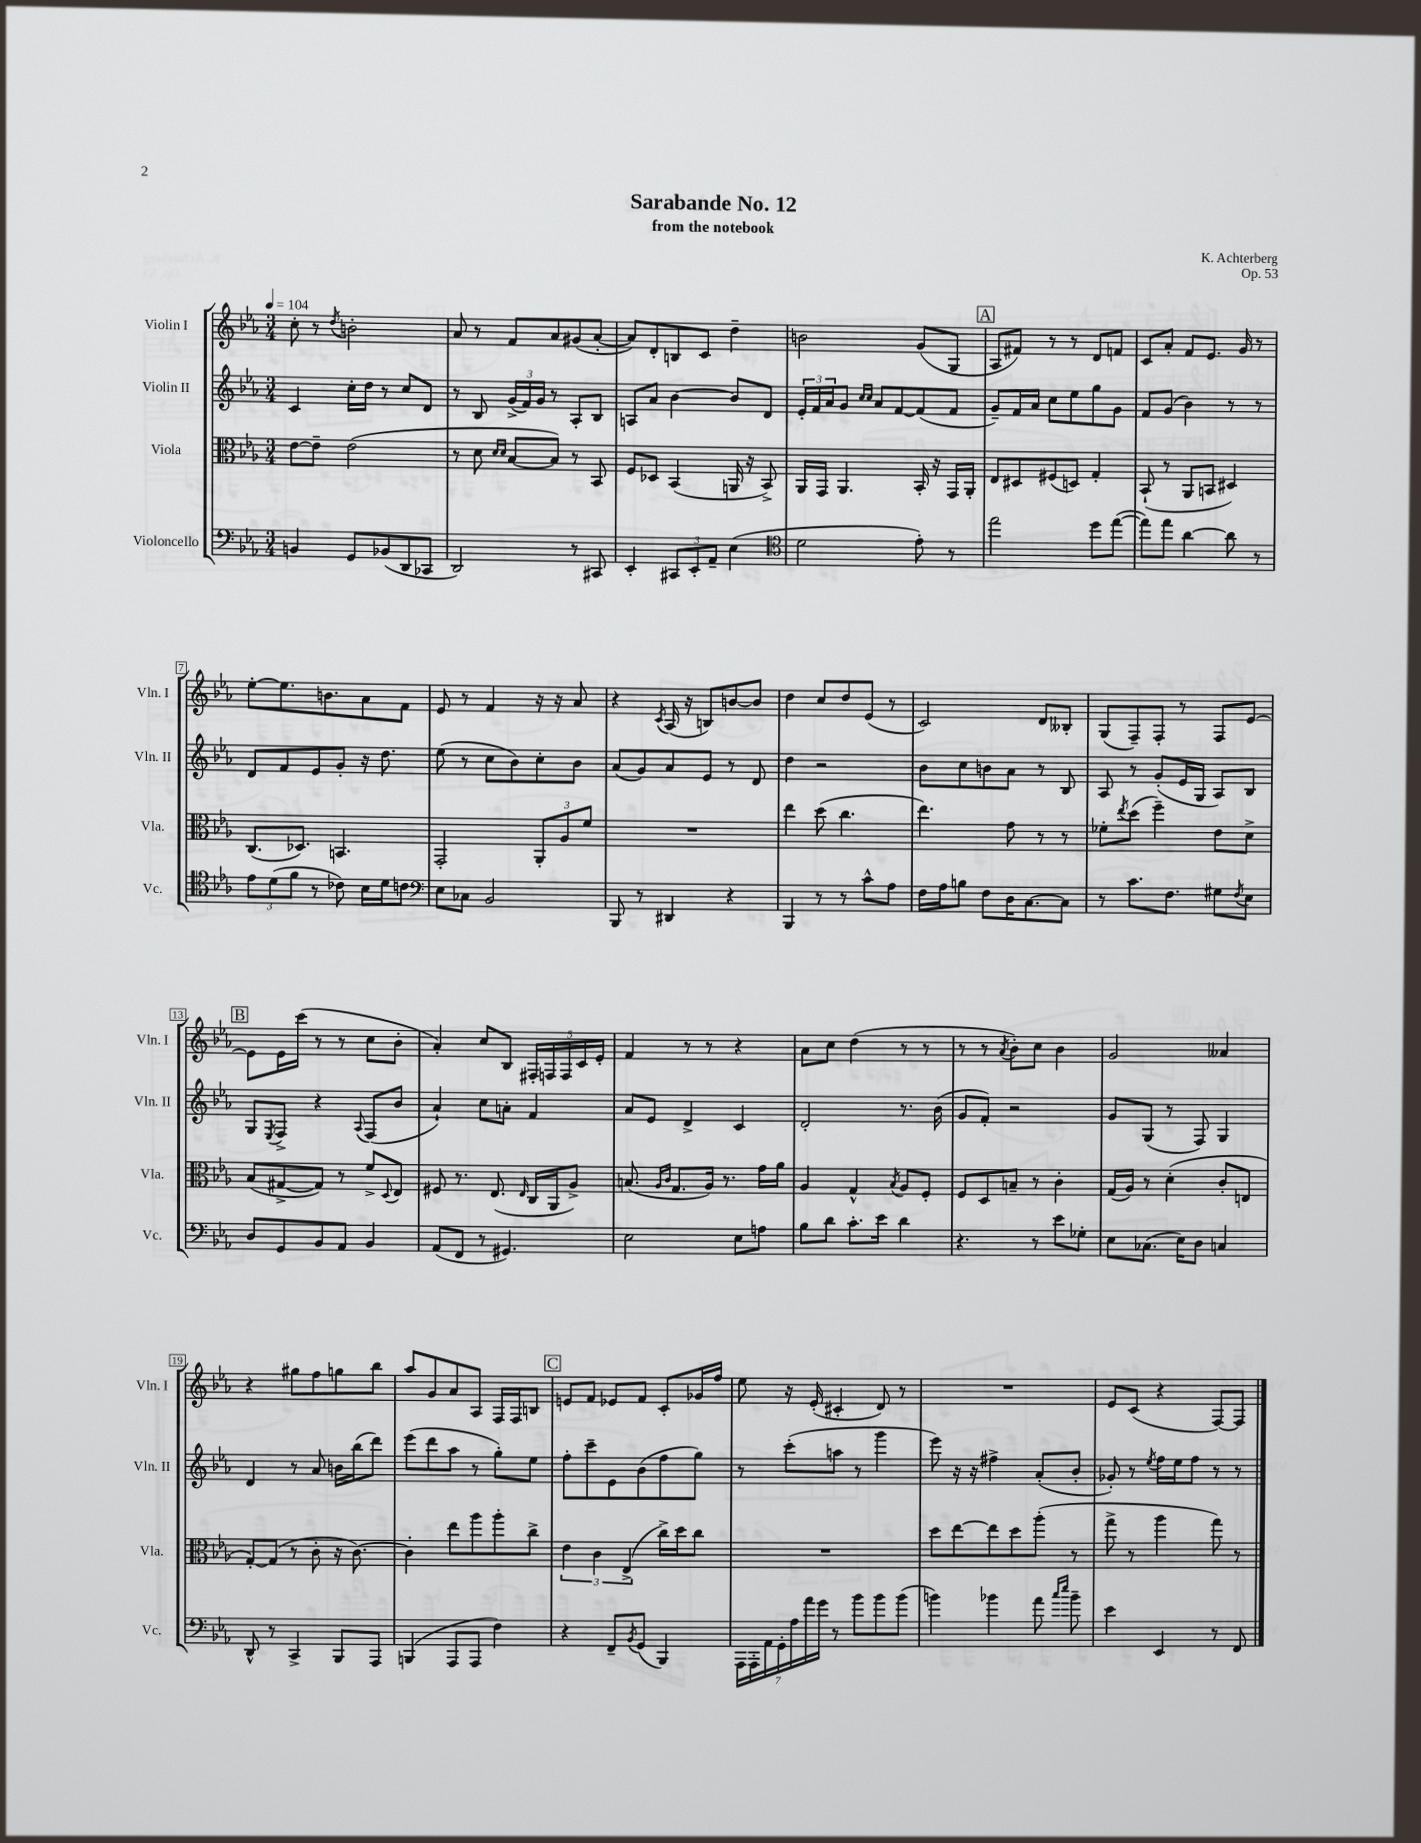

**kern	**kern	**kern	**kern
*staff4	*staff3	*staff2	*staff1
*clefF4	*clefC3	*clefG2	*clefG2
*k[b-e-a-]	*k[b-e-a-]	*k[b-e-a-]	*k[b-e-a-]
*M3/4	*M3/4	*M3/4	*M3/4
*MM104	*MM104	*MM104	*MM104
4BB	[8e-	4c	8cc'
.	8e-~]	.	8r
.	.	.	8qdd
8GG	(2e-	16cc'	2b'
.	.	16dd	.
(8BB-	.	8r	.
8DD	.	8cc	.
8CC-	.	8d	.
=	=	=	=
2DD)	8r	8r	8a-
.	8d	8B-	8r
.	16qqd	.	.
.	16qqd	.	.
.	[8B-	(24g^	8f
.	.	24f)	.
.	.	24g	.
.	8B-])	8r	8a-
8r	8r	8A-'	(8g#
8CC#	8BB-	8B-	[8a-'
=	=	=	=
4EE-'	8F	8A	8a-])
.	8D-	8a-	8d'
12CC#	(4BB-	[4b-	8B
12EE-'	.	.	.
.	.	.	8c
12AA-~	.	.	.
(4E-	16AA	8b-]	4dd~
.	16r	.	.
.	8BB-^)	8d	.
=	=	=	=
*clefC4	*	*	*
2d	16AA-	24e-'	2b
.	.	24f	.
.	16GG	.	.
.	.	24a-	.
.	4.AA-	8g	.
.	.	16qqcc	.
.	.	16qqcc	.
.	.	8a-	.
.	.	[8f	.
8e-')	16BB-'	(8f]	(8g
.	16r	.	.
8r	16GG	8f	8G
.	16AA-'	.	.
=	=	=	=
2ee-	8E-	8g~)	8A-
.	8D#	16f	8f#)
.	.	16a-	.
.	(8F#	8cc	8r
.	8D)	8ee-	8r
8dd	4G'	8gg	8d
([8ee-	.	8g	8f
=	=	=	=
8ee-])	(8BB-`	8f	8c
8ee-	8r	(8g	8a-'
[4a-	8AA-	4b-)	8f
.	8BB	.	8.e-
8a-]	4D#)	8r	.
.	.	.	16g
8r	.	8r	8r
=	=	=	=
12e-	(8.C	8d	[8ee-'
(12d	.	.	.
.	.	8f	8.ee-]
12f	.	.	.
.	8.D-)	.	.
8r	.	8e-	.
.	.	.	8.b
8c-)	4.BB	8g'	.
16B-	.	16r	8a-
16d	.	8.dd	.
8c	.	.	8f
=	=	=	=
*clefF4	*	*	*
8E-	2GG'	(8ee-	8e-
8C-	.	8r	8r
2BB-	.	8cc	4f
.	.	8b-)	.
.	12AA-'	8cc'	16r
.	.	.	16r
.	12A-	.	.
.	.	8b-	8a-
.	12f	.	.
=	=	=	=
8BBB-	2.r	(8a-	4r
8r	.	8g)	.
.	.	.	8qc
4DD#	.	8a-	(16A-
.	.	.	16r
.	.	8e-	8B)
4r	.	8r	[8b
.	.	8d	8b]
=	=	=	=
4BBB-	4ee-	4dd	4dd
8r	(8dd	2r	8cc
8r	4.cc	.	8dd
8c^^	.	.	(8e-
8A-	.	.	8r
=	=	=	=
16F	4.ee-)	8b-	2c)
16A-	.	.	.
8B	.	8cc	.
8F	.	8b	.
16D	8g	8a-	.
[8.C	.	.	.
.	8r	8r	8d
8C]	8r	8B-	8B--'
=	=	=	=
8r	8f-'	8A-	(8G
.	8qee-	.	.
8.c	(8dd	8r	8F~)
.	4ff~)	(8g'	8F'
8.F	.	.	.
.	.	16e-	8r
.	.	16G	.
8G#	8e-	8A-)	8F
8qF	.	.	.
8E-	8d^	8B-	[8e-
=	=	=	=
8D	(8B-	8G	8e-]
.	.	8qE-	.
8GG	[8G#^	8F^	16e-
.	.	.	(16ccc
8BB-	8G#])	4r	8r
8AA-	8r	.	8r
.	.	8qqA-	.
4BB-	8f^	(8F	8cc
.	8qqD	.	.
.	8E-	8b-	8b-'
=	=	=	=
(8AA-	8F#	4a-`)	4a-')
8FF	8.r	.	.
8r	.	8cc	8cc
.	(8.E-	.	.
4.GG#)	.	8a'	8B-
.	16qqE-	.	.
.	16C	4f	20F#'
.	.	.	20F
.	16AA-	.	.
.	.	.	20F
.	8A-^)	.	.
.	.	.	20c
.	.	.	20e-'
=	=	=	=
2E-	(8.B	8a-	4f
.	.	8e-	.
.	16qqA-	.	.
.	16qqc	.	.
.	8.G	.	.
.	.	4d^	8r
.	16A-)	.	8r
.	8.r	.	.
8E-	.	4c	4r
8A	16g	.	.
.	16a-	.	.
=	=	=	=
8B-	4A-	2d'	8a-
8d	.	.	8cc
8.c'	4G^^	.	(4dd
16e-	.	.	.
.	8qB-	.	.
4d	8A-	8.r	8r
.	8F'	.	8r
.	.	(16b-	.
=	=	=	=
4.r	8F	8g	8r
.	8D	8f')	8r
.	.	.	8qa-
.	8B~	2r	8b-')
8r	8r	.	8cc
8e-	4c'	.	4b-
8G-'	.	.	.
=	=	=	=
8E-	(16G	8g	2g
.	16A-)	.	.
(8.C-	8r	(8G	.
.	(4d'	8r	.
16E-)	.	.	.
8D	.	8F)	.
4C	8c'	4G	4a--
.	8E	.	.
=	=	=	=
8DD^^	[8G')	4d	4r
8r	(8G]	.	.
4CC^	8r	8r	8gg#
.	8c'	8a-	8ff
8BBB-	16r	16b	8gg
.	[8.c)	(16bb-	.
8AAA-	.	8ddd)	8bb-
=	=	=	=
(4BBB	4c']	(8eee-	8aa-
.	.	8ddd	8g
8AAA-	8ee-	8aa-	8a-
8AAA-	8aa-	8r	8A-
4F)	8aa-'	8gg')	16F
.	.	.	16F
.	8cc^	8ee-	8B
=	=	=	=
4r	6e-	8ff'	8e
.	.	8ccc~	8f
.	6c	.	.
8FF~	.	8e-	8e-
.	(6E-^	.	.
8qBB-	.	.	.
(8GG	.	(8b-	8f
4BBB-)	16cc^)	8ff	8c'
.	16dd	.	.
.	8cc	8gg)	16g-
.	.	.	16ff
=	=	=	=
28AAA-	2.r	8r	8ee-
28AAA-'	.	.	.
28AA-	.	.	.
28GG'	.	.	.
.	.	(8ccc'	16r
28A-	.	.	.
28a-	.	.	.
.	.	.	(16e-'
28g	.	.	.
8r	.	8aa	4c#'
8b-	.	8r	.
8b-	.	4ggg	8d)
(8b-	.	.	8r
=	=	=	=
4b)	8dd	8eee-)	2.r
.	[8ee-	16r	.
.	.	16r	.
4b-	8ee-]	4ff#^	.
.	8dd	.	.
8a-	(8aa-'	(8a-'	.
16qqcc	.	.	.
16qqee-	.	.	.
8b-~	8r	8b-'	.
=	=	=	=
4e-	8gg^	8g-')	8e-
.	8r	8r	(8c
.	.	8qee-	.
4EE-	4aa-	16ff	4r
.	.	16ee-	.
.	.	8ff	.
8r	8gg)	8r	[8F)
8FF	8r	8r	8F]
==	==	==	==
*-	*-	*-	*-
